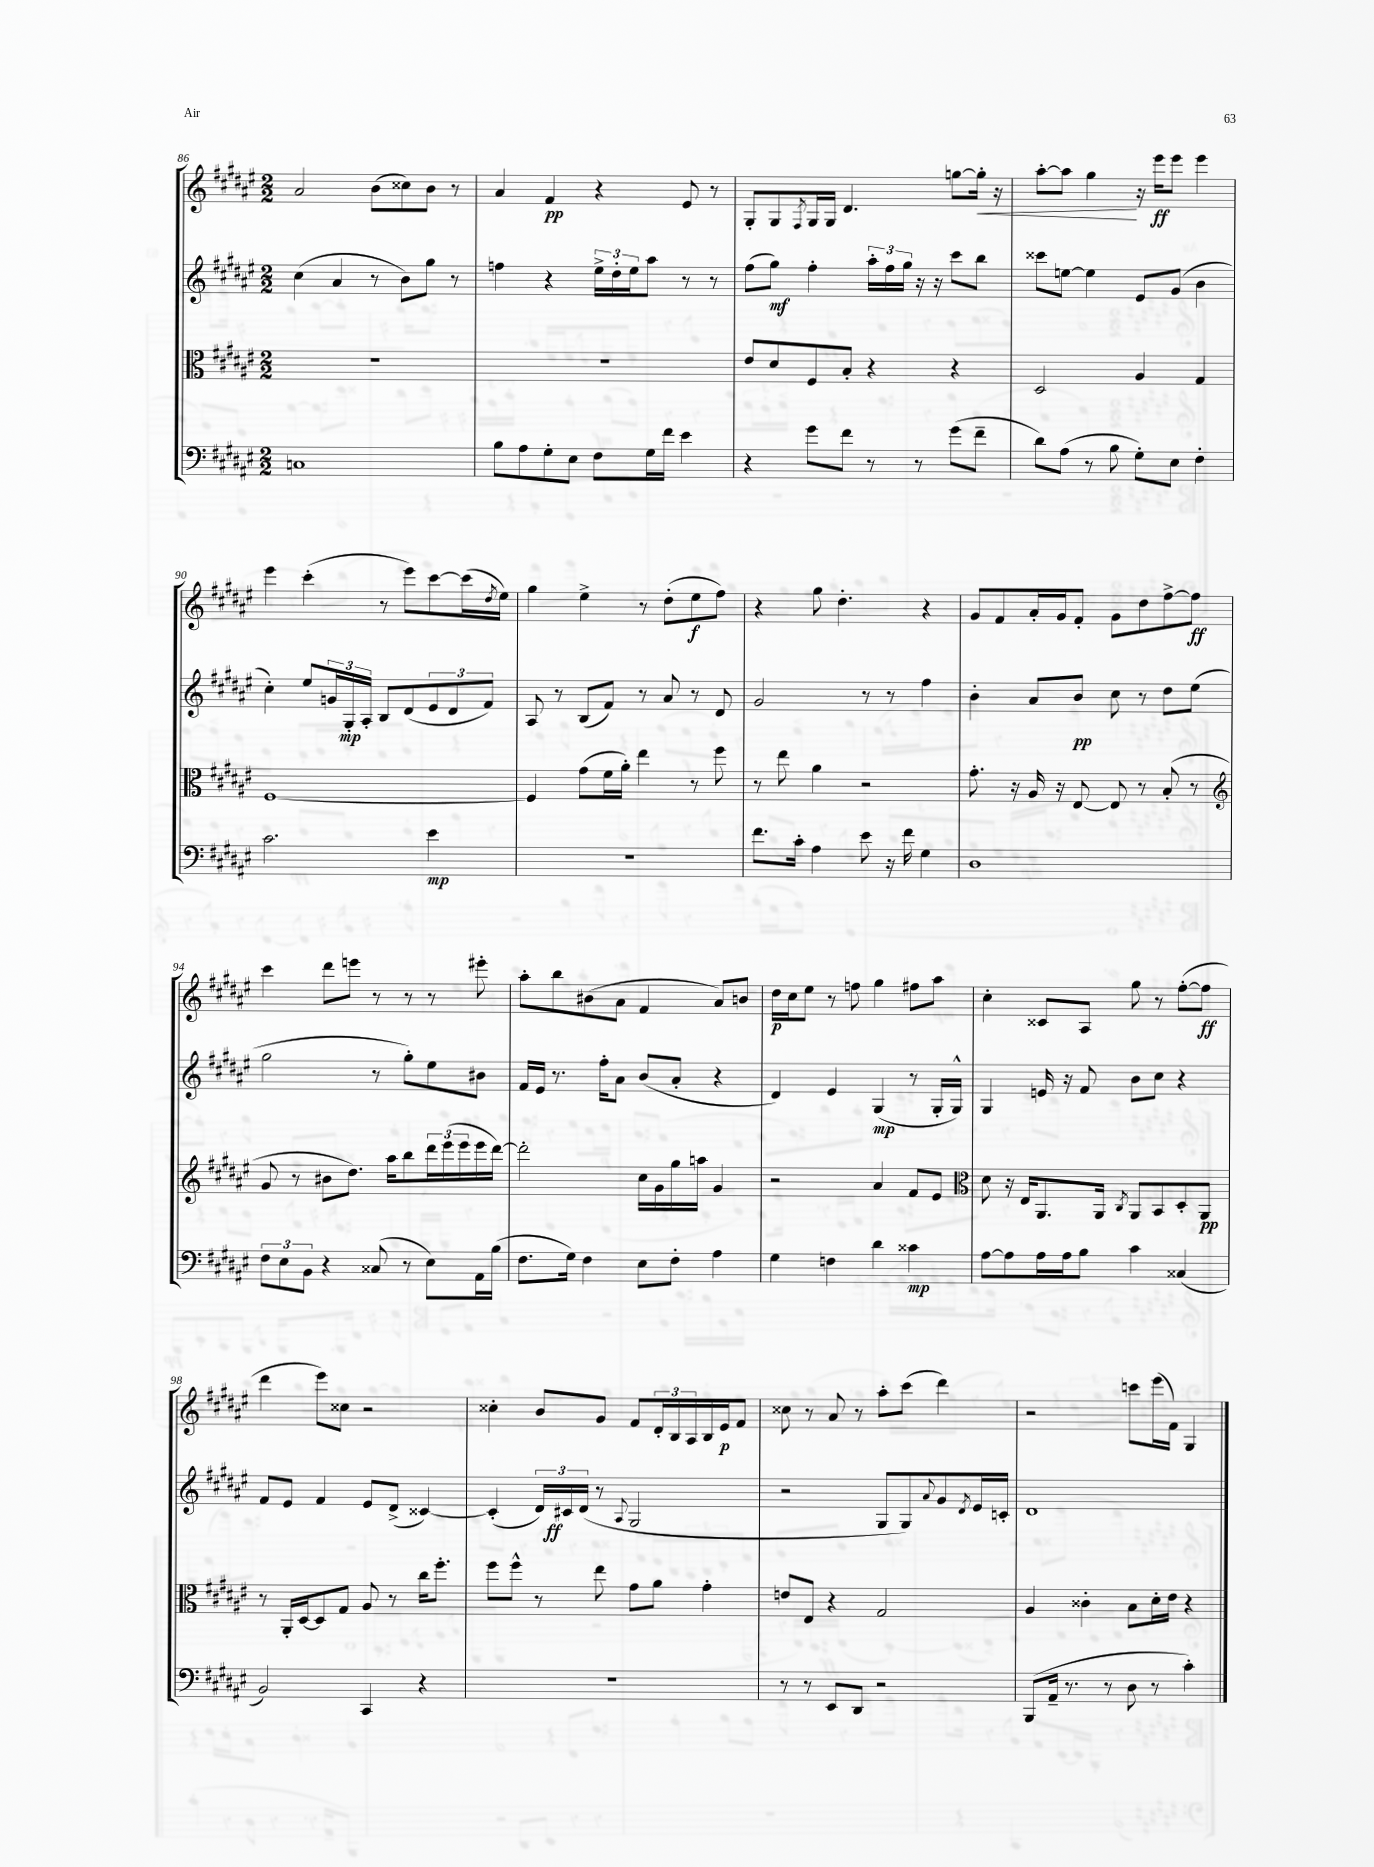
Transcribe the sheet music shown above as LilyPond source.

<<
\new StaffGroup <<
\new Staff = "s0" {
    \clef treble \key fis \major \numericTimeSignature \time 2/2
    ais'2 b'8( cisis''8) b'8 r8 |
    ais'4 fis'4\pp r4 eis'8 r8 |
    gis8-. gis8 \acciaccatura { fis8 } gis16 gis16 dis'4. g''8~ g''16-.\< r16 |
    ais''8~-. ais''8 gis''4\! r16 eis'''16\ff eis'''8 eis'''4 |
    eis'''4 cis'''4-.( r8 eis'''8) cis'''8~ cis'''16( \acciaccatura { dis''8 } eis''16) |
    gis''4 eis''4-> r8 dis''8-.( eis''8\f fis''8) |
    r4 gis''8 dis''4.-. r4 |
    gis'8 fis'8 ais'16-. gis'16 fis'8-. gis'8 dis''8 fis''8~-> fis''8\ff |
    cis'''4 dis'''8 e'''8 r8 r8 r8 eis'''8-. |
    ais''8-. b''8 bis'8( ais'8 fis'4 ais'8) b'8 |
    dis''16\p cis''16 eis''8 r8 f''8 gis''4 fis''8 ais''8 |
    cis''4-. cisis'8 ais8 gis''8 r8 fis''8~-.( fis''8\ff |
    dis'''4 eis'''8) cisis''8 r2 |
    cisis''4-. b'8 gis'8 fis'8 \tuplet 3/2 { dis'16-. b16 ais16 } b16 eis'16\p fis'8 |
    cisis''8 r8 ais'8 r8 ais''8-. cis'''8( dis'''4) |
    r2 c'''8 eis'''16( fis'16) gis4 \bar "|." |
}
\new Staff = "s1" {
    \clef treble \key fis \major \numericTimeSignature \time 2/2
    cis''4( ais'4 r8 b'8) gis''8 r8 |
    f''4 r4 \tuplet 3/2 { eis''16-> dis''16-. eis''16 } ais''8 r8 r8 |
    fis''8( gis''8\mf) fis''4-. \tuplet 3/2 { ais''16-. fis''16 gis''16 } r16 r16 cis'''8 b''8 |
    cisis'''8 e''8~ e''4 eis'8 gis'8( b'4 |
    cis''4-.) eis''8 \tuplet 3/2 { g'16 gis16-.\mp ais16-. } b8 dis'8( \tuplet 3/2 { eis'8 dis'8 fis'8) } |
    ais8 r8 b8( fis'8) r8 ais'8 r8 dis'8 |
    gis'2 r8 r8 fis''4 |
    b'4-. ais'8 b'8\pp cis''8 r8 dis''8 eis''8( |
    gis''2 r8 gis''8-.) eis''8 bis'8 |
    fis'16 eis'16 r8. fis''16-. ais'8 b'8( ais'8-. r4 |
    dis'4) eis'4 gis4\mp( r8 gis16-. gis16-^) |
    gis4 e'16 r16 fis'8 b'8 cis''8 r4 |
    fis'8 eis'8 fis'4 eis'8 dis'8->( cisis'4~) |
    cisis'4-.( \tuplet 3/2 { dis'16) cis'16\ff dis'16( } r8 \appoggiatura { ais8 } gis2 |
    r2 gis8 gis8) \appoggiatura { ais'8 } gis'8 \acciaccatura { dis'8 } eis'16 c'16-. |
    dis'1 \bar "|." |
}
\new Staff = "s2" {
    \clef alto \key fis \major \numericTimeSignature \time 2/2
    R1 |
    R1 |
    eis'8 dis'8 fis8 b8-. r4 r4 |
    dis2 ais4 gis4 |
    fis1~ |
    fis4 gis'8( fis'16 ais'16-.) eis''4 r8 fis''8 |
    r8 eis''8 ais'4 r2 |
    gis'8.-. r16 ais16 r16 eis8~ eis8 r8 b8-.( r8 |
    \clef treble gis'8 r8 bis'8 dis''8.) ais''16 b''8 \tuplet 3/2 { dis'''16 eis'''16( eis'''16 } eis'''16 dis'''16~) |
    dis'''2-. cis''16 gis'16 gis''16 a''16 gis'4 |
    r2 ais'4 fis'8 eis'8 |
    \clef alto dis'8 r16 eis16 ais,8. ais,16 \acciaccatura { cis8 } ais,8 b,8 dis8-. ais,8\pp |
    r8 ais,16-. dis16~ dis8 gis8 ais8 r8 cis''16 fis''8.-. |
    fis''8 fis''8-^ r8 eis''8 gis'8 ais'8 gis'4-. |
    e'8 eis8 r4 gis2 |
    ais4 cisis'4-. b8 dis'16-. eis'16 r4 \bar "|." |
}
\new Staff = "s3" {
    \clef bass \key fis \major \numericTimeSignature \time 2/2
    c1 |
    b8 ais8 gis8-. eis8 fis8 gis16 fis'16 eis'4 |
    r4 gis'8 fis'8 r8 r8 gis'8( fis'8-- |
    dis'8) ais8( r8 b8 gis8-.) eis8 fis4-. |
    cis'2. eis'4\mp |
    r1 |
    fis'8. cis'16-. ais4 eis'8 r16 fis'16 gis4 |
    dis1 |
    \tuplet 3/2 { fis8 eis8 b,8 } r4 cisis8( r8 eis8) ais,16 b16( |
    fis8. gis16) fis4 eis8 fis8-. ais4 |
    gis4 f4 dis'4 cisis'4\mp |
    ais8~ ais8 ais16 ais16 b8 cis'4 cisis4( |
    b,2) cis,4 r4 |
    r1 |
    r8 r8 eis,8 dis,8 r2 |
    b,,8( ais,16-- r8. r8 dis8 r8 cis'4-.) \bar "|." |
}
>>
>>
\layout { \context { \Score currentBarNumber = #86 } }
